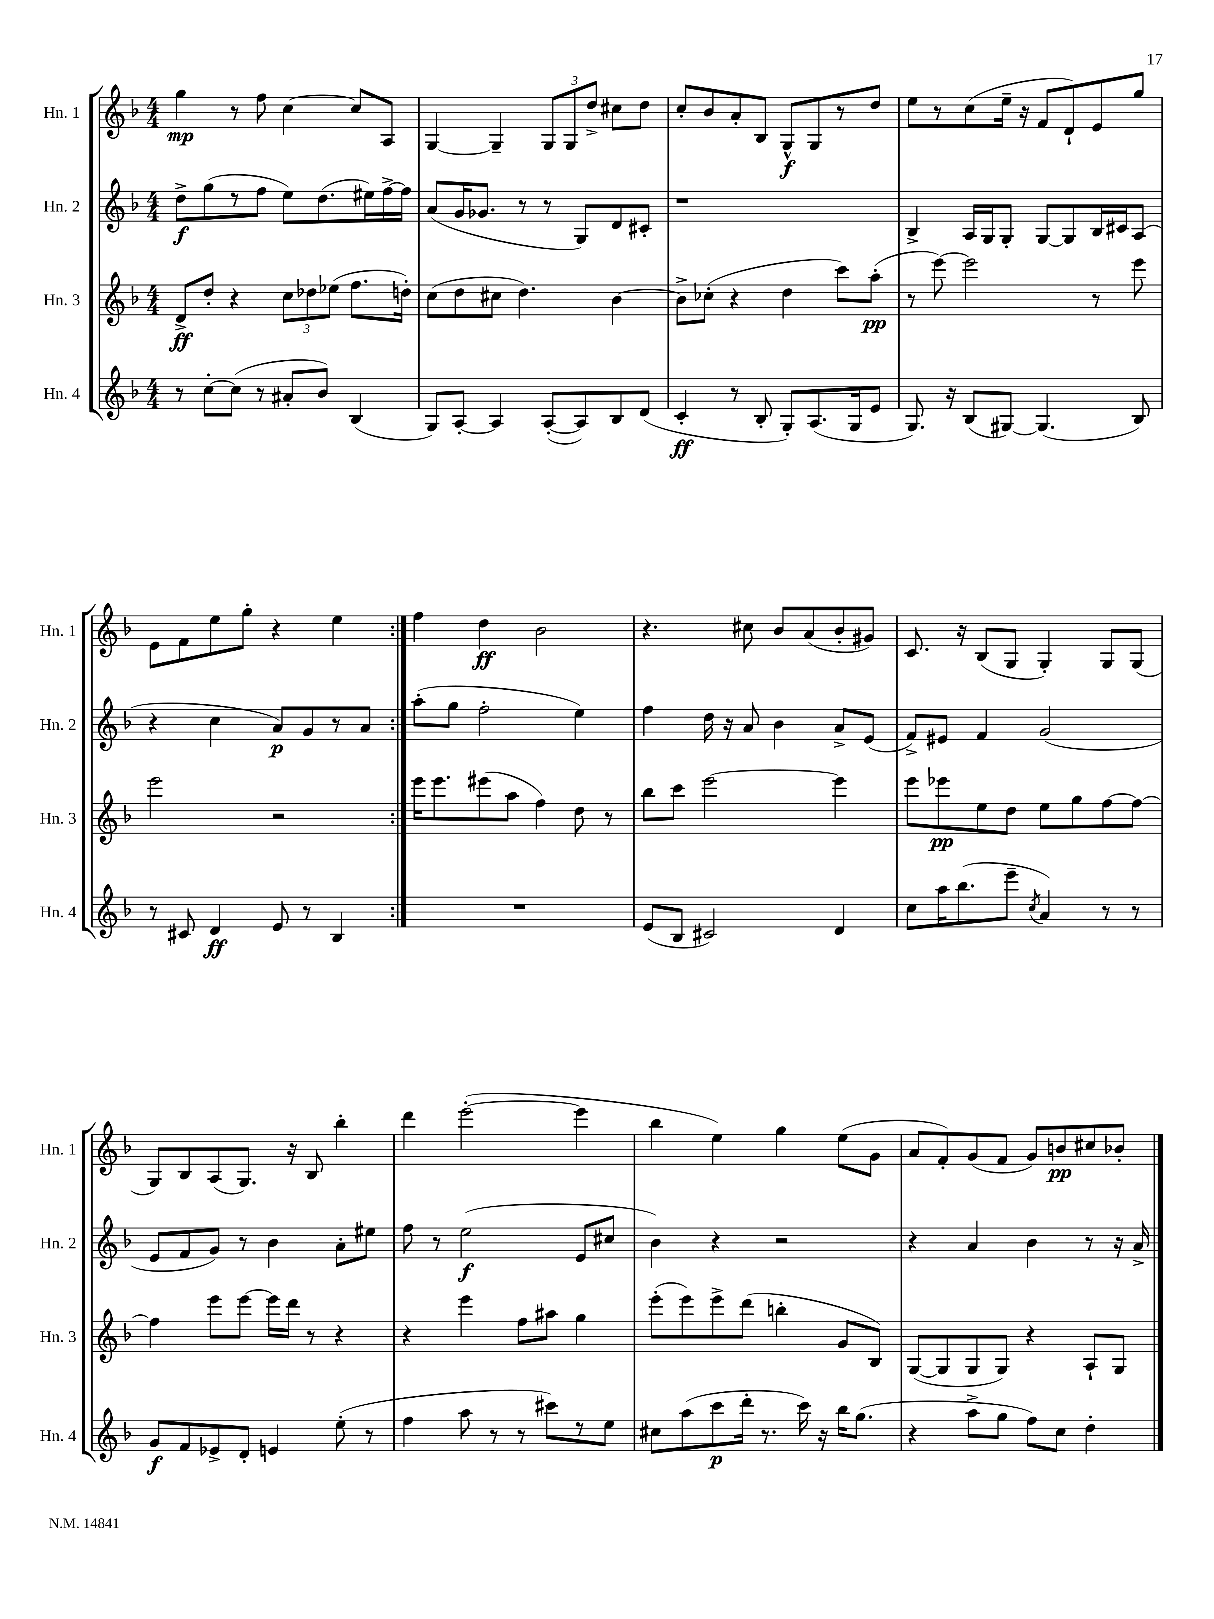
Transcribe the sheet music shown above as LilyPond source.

<<
\new StaffGroup <<
\new Staff = "s0" \with { instrumentName = "Hn. 1" shortInstrumentName = "Hn. 1" } {
    \clef treble \key f \major \numericTimeSignature \time 4/4
    \autoBeamOff \repeat volta 2 { g''4\mp r8 f''8 c''4~ c''8[ a8] |
    g4~ g4-- \tuplet 3/2 { g8[ g8 d''8]-> } cis''8[ d''8] |
    c''8[-. bes'8 a'8-. bes8] g8[-^\f g8 r8 d''8] |
    e''8[ r8 c''8( e''16]-- r16 f'8[ d'8-!) e'8 g''8] |
    e'8[ f'8 e''8 g''8]-. r4 e''4 | }
    f''4 d''4\ff bes'2 |
    r4. cis''8 bes'8[ a'8( bes'8-. gis'8]) |
    c'8. r16 bes8[( g8] g4-.) g8[ g8]( |
    g8[) bes8 a8( g8.]) r16 bes8 bes''4-. |
    d'''4 e'''2~-.( e'''4 |
    bes''4 e''4) g''4 e''8[( g'8] |
    a'8[ f'8-.) g'8( f'8] g'8[) b'8\pp cis''8 bes'8]-. \bar "|." |
}
\new Staff = "s1" \with { instrumentName = "Hn. 2" shortInstrumentName = "Hn. 2" } {
    \clef treble \key f \major \numericTimeSignature \time 4/4
    \autoBeamOff \repeat volta 2 { d''8[->\f g''8( r8 f''8] e''8[) d''8.( eis''16) f''16~-> f''16] |
    a'8[( g'16 ges'8.] r8 r8 g8[) d'8 cis'8]-. |
    r1 |
    bes4-> a16[ g16 g8]-. g8[~ g8 bes16 cis'16 a8]( |
    r4 c''4 a'8[\p) g'8 r8 a'8] | }
    a''8[-.( g''8] f''2-. e''4) |
    f''4 d''16 r16 a'8 bes'4 a'8[-> e'8]( |
    f'8[->) eis'8] f'4 g'2( |
    e'8[ f'8 g'8]) r8 bes'4 a'8[-. eis''8] |
    f''8 r8 e''2\f( e'8[ cis''8] |
    bes'4) r4 r2 |
    r4 a'4 bes'4 r8 r16 a'16-> \bar "|." |
}
\new Staff = "s2" \with { instrumentName = "Hn. 3" shortInstrumentName = "Hn. 3" } {
    \clef treble \key f \major \numericTimeSignature \time 4/4
    \autoBeamOff \repeat volta 2 { d'8[->\ff d''8]-. r4 \tuplet 3/2 { c''8[ des''8 ees''8]( } f''8.[ d''16]-.) |
    c''8[( d''8 cis''8] d''4.) bes'4~ |
    bes'8[-> ces''8]-.( r4 d''4 c'''8[) a''8]-.\pp( |
    r8 e'''8~) e'''2 r8 e'''8 |
    e'''2 r2 | }
    e'''16[ e'''8. eis'''8( a''8] f''4) d''8 r8 |
    bes''8[ c'''8] e'''2~ e'''4 |
    e'''8[ ees'''8\pp e''8 d''8] e''8[ g''8 f''8~ f''8]~ |
    f''4 e'''8[ e'''8]~ e'''16[ d'''16] r8 r4 |
    r4 e'''4 f''8[ ais''8] g''4 |
    e'''8[-.( e'''8) e'''8-> d'''8]( b''4-. g'8[ bes8]) |
    g8[~( g8 g8 g8]) r4 a8[-! g8] \bar "|." |
}
\new Staff = "s3" \with { instrumentName = "Hn. 4" shortInstrumentName = "Hn. 4" } {
    \clef treble \key f \major \numericTimeSignature \time 4/4
    \autoBeamOff \repeat volta 2 { r8 c''8[~-. c''8]( r8 ais'8[-. bes'8]) bes4( |
    g8[) a8]~-. a4 a8[~-.( a8) bes8 d'8]( |
    c'4-.\ff r8 bes8-. g8[-.) a8.( g16 e'8] |
    g8.) r16 bes8[( gis8]~) gis4.( bes8) |
    r8 cis'8 d'4\ff e'8 r8 bes4 | }
    R1 |
    e'8[( bes8] cis'2) d'4 |
    c''8[ a''16 bes''8.( e'''8]-- \acciaccatura { c''8 } a'4) r8 r8 |
    g'8[\f f'8 ees'8-> d'8]-. e'4 e''8-.( r8 |
    f''4 a''8 r8 r8 cis'''8[) r8 e''8] |
    cis''8[ a''8( c'''8\p d'''16]-. r8. c'''16) r16 bes''16[ g''8.]( |
    r4 a''8[-> g''8] f''8[) c''8] d''4-. \bar "|." |
}
>>
>>
\layout { \context { \Score \remove "Bar_number_engraver" } }
